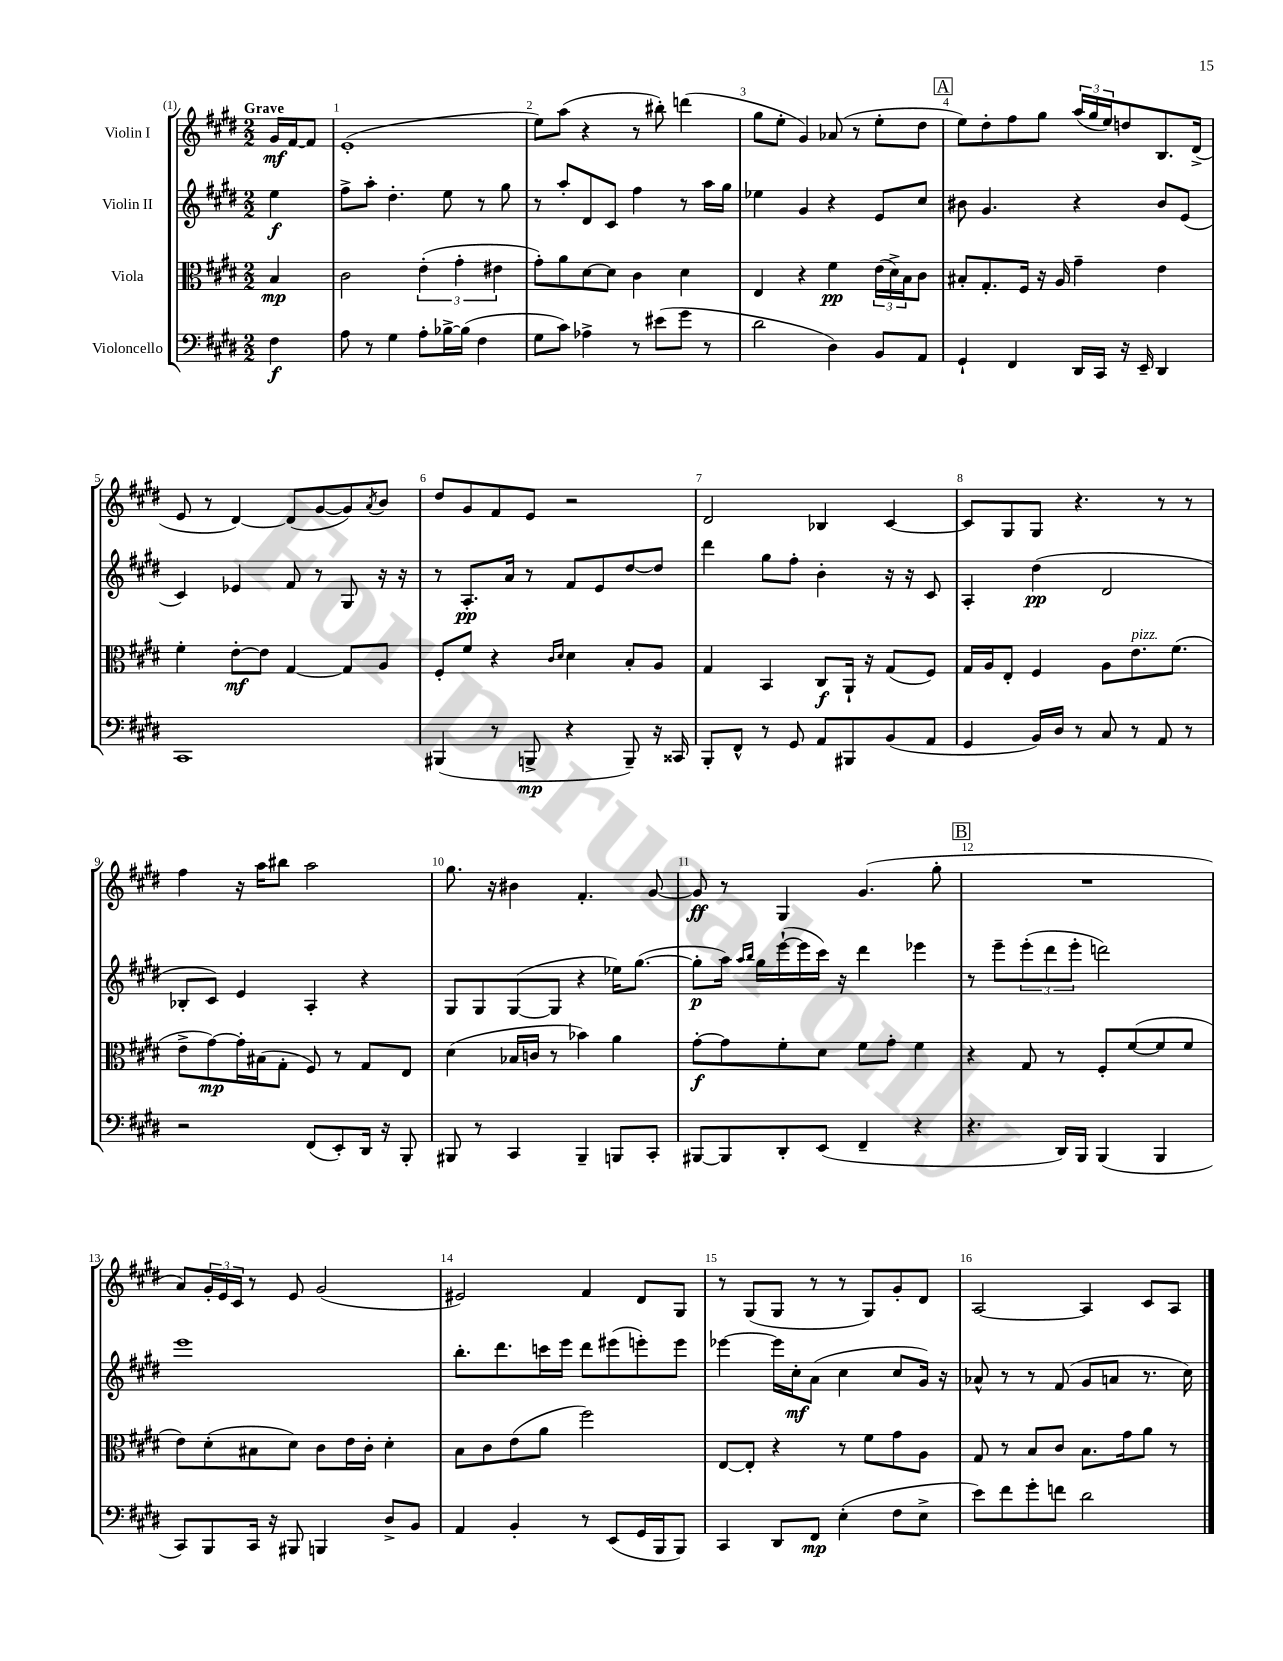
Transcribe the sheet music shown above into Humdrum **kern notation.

**kern	**kern	**kern	**kern
*staff4	*staff3	*staff2	*staff1
*clefF4	*clefC3	*clefG2	*clefG2
*k[f#c#g#d#]	*k[f#c#g#d#]	*k[f#c#g#d#]	*k[f#c#g#d#]
*M2/2	*M2/2	*M2/2	*M2/2
4F#	4B	4ee	16g#
.	.	.	[16f#
.	.	.	8f#]
=	=	=	=
8A	2c#	8ff#^	(1e'
8r	.	8aa'	.
4G#	.	4.dd#'	.
8A'	(6e'	.	.
[16B-^	.	8ee	.
.	6g#'	.	.
(16B-]	.	.	.
4F#	.	8r	.
.	6e#	.	.
.	.	8gg#	.
=	=	=	=
8G#	8g#')	8r	8ee)
8c#)	8a	8aa'	(8aa
4A-^	[8d#	8d#	4r
.	8d#]	8c#	.
8r	4c#	4ff#	8r
(8e#	.	.	8bb#')
8g#	4d#	8r	(4ddd
8r	.	16aa	.
.	.	16gg#	.
=	=	=	=
2d#	4E	4ee-	8gg#
.	.	.	8ee'
.	4r	4g#	4g#)
4D#)	4f#	4r	(8a-
.	.	.	8r
8BB	(24e	8e	8ee'
.	24d#^)	.	.
.	24B	.	.
8AA	8c#	8cc#	8dd#
=	=	=	=
4GG#`	8B#'	8b#	8ee)
.	8.G#'	4.g#	8dd#'
4FF#	.	.	8ff#
.	16F#	.	.
.	16r	.	8gg#
.	16A	.	.
16DD#	4g#~	4r	(24aa
.	.	.	24gg#
16CC#	.	.	.
.	.	.	24ee)
16r	.	.	8dd
16EE~	.	.	.
4DD#	4e	8b#	8.B
.	.	(8e	.
.	.	.	(16d#^
=	=	=	=
1CC#	4f#'	4c#)	8e
.	.	.	8r
.	[8e'	4e-	[4d#)
.	8e]	.	.
.	[4G#	8f#	(8d#]
.	.	8r	[8g#
.	8G#]	8G#	8g#])
.	.	.	8qa
.	8A	16r	8b
.	.	16r	.
=	=	=	=
(4BBB#	8F#'	8r	8dd#
.	8f#	8.A'	8g#
8r	4r	.	8f#
.	.	16a	.
8BBB^	.	8r	8e
.	16qqc#	.	.
.	16qqd#	.	.
4r	4d#	8f#	2r
.	.	8e	.
8BBB~)	8B'	[8dd#	.
16r	8A	8dd#]	.
16CC##	.	.	.
=	=	=	=
8BBB'	4G#	4ddd#	2d#
8FF#^^	.	.	.
8r	4BB	8gg#	.
8GG#	.	8ff#'	.
8AA	8C#	4b'	4B-
8BBB#	16AA`	.	.
.	16r	.	.
(8BB	(8G#	16r	[4c#
.	.	16r	.
8AA	8F#)	8c#	.
=	=	=	=
4GG#	16G#	4A'	8c#]
.	16A	.	.
.	8E'	.	8G#
16BB)	4F#	(4dd#	8G#
16D#	.	.	.
8r	.	.	4.r
8C#	8A	2d#	.
8r	8.e	.	.
8AA	.	.	8r
.	(8.f#	.	.
8r	.	.	8r
=	=	=	=
2r	8e^	8B-'	4ff#
.	[8g#)	8c#)	.
.	16g#']	4e	16r
.	(16B#	.	16aa
.	8G#'	.	8bb#
(8FF#	8F#)	4A'	2aa
8EE')	8r	.	.
16DD#	8G#	4r	.
16r	.	.	.
8BBB'	8E	.	.
=	=	=	=
8BBB#	(4d#	8G#	8.gg#
8r	.	8G#	.
.	.	.	16r
4CC#	16B-	([8G#	4b#
.	16c	.	.
.	8r	8G#]	.
4BBB#~	4b-)	4r	4.f#'
8BBB	4a	16ee-)	.
.	.	([8.gg#	.
8CC#'	.	.	[8g#
=	=	=	=
[8BBB#	[8g#'	8gg#']	8g#]
8BBB#]	8g#]	16aa)	8r
.	.	16qqaa	.
.	.	16qqbb	.
.	.	16gg#	.
8DD#'	8f#'	([16eee`	4G#
.	.	16eee]	.
(8EE	8d#	16ccc#)	.
.	.	16r	.
4FF#~	8f#	4ddd#	(4.g#
.	8g#'	.	.
4r	4f#	4eee-	.
.	.	.	8gg#'
=	=	=	=
4.r	4r	8r	1r
.	.	8eee~	.
.	8G#	(12eee'	.
.	.	12ddd#	.
16DD#)	8r	.	.
.	.	12eee'	.
16BBB	.	.	.
(4BBB	8F#'	2ddd)	.
.	([8f#	.	.
4BBB	8f#]	.	.
.	8f#	.	.
=	=	=	=
8CC#)	8e)	1eee	8a)
8BBB	(8d#'	.	24g#'
.	.	.	24e
.	.	.	24c#
16CC#	8B#	.	8r
16r	.	.	.
8BBB#	8d#)	.	8e
4BBB	8c#	.	(2g#
.	16e	.	.
.	16c#'	.	.
8D#^	4d#'	.	.
8BB	.	.	.
=	=	=	=
4AA	8B	8.bb'	2e#)
.	8c#	.	.
.	.	8.ddd#	.
4BB'	(8e	.	.
.	8a	16ccc	.
.	.	16eee	.
8r	2ff#)	8ddd#	4f#
(8EE	.	(8eee#	.
16GG#	.	8eee')	8d#
16BBB	.	.	.
8BBB)	.	8eee	8G#
=	=	=	=
4CC#	[8E	[4eee-	8r
.	8E']	.	(8G#
8DD#	4r	16eee-]	8G#
.	.	16cc#'	.
8FF#	.	(8a	8r
(4E'	8r	4cc#	8r
.	8f#	.	8G#)
8F#	8g#	8cc#	8g#'
8E^	8A	16g#)	8d#
.	.	16r	.
=	=	=	=
8e)	8G#	8a-^^	[2A
8f#	8r	8r	.
8g#'	8B	8r	.
8f	8c#	(8f#	.
2d#	8.B	8g#	4A]
.	.	8a	.
.	16g#	.	.
.	8a	8.r	8c#
.	8r	.	8A
.	.	16cc#)	.
==	==	==	==
*-	*-	*-	*-
